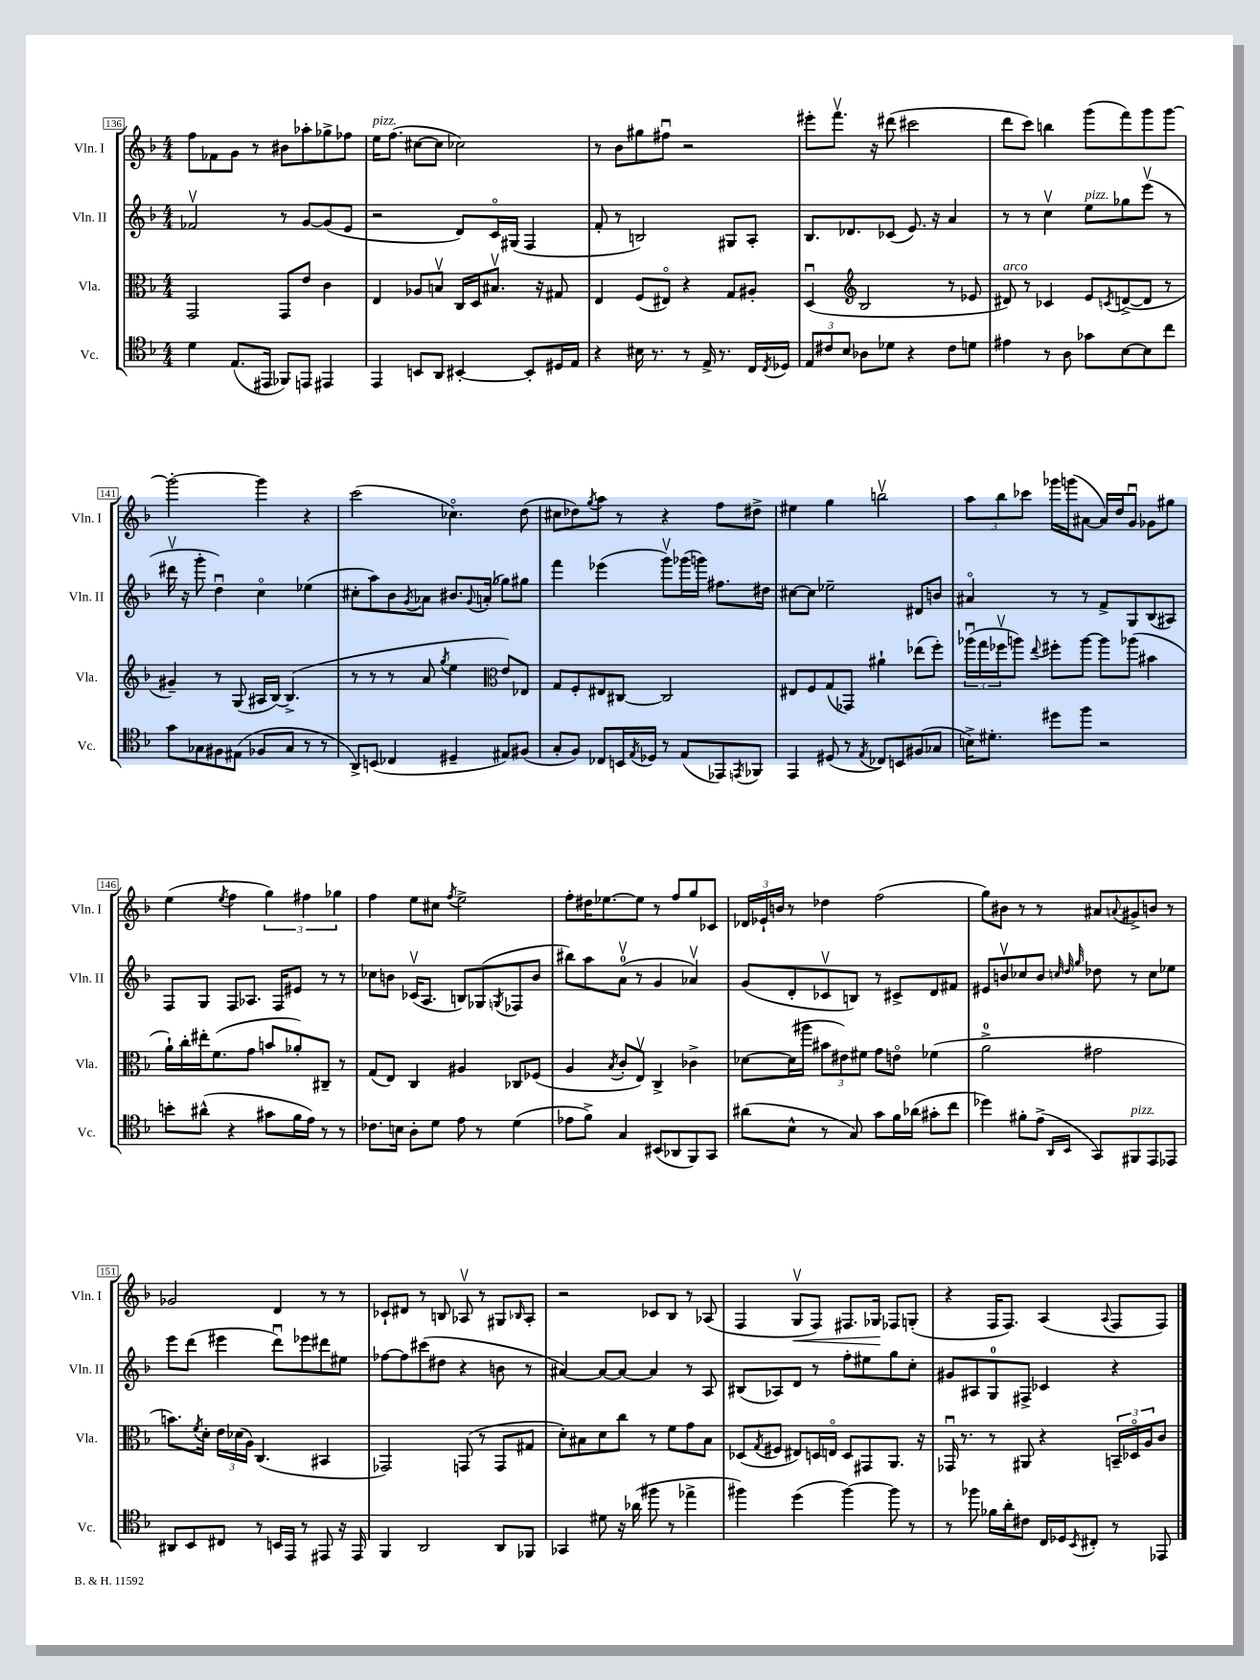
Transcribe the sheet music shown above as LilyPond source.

<<
\new StaffGroup <<
\new Staff = "s0" \with { instrumentName = "Vln. I" shortInstrumentName = "Vln. I" } {
    \clef treble \key f \major \numericTimeSignature \time 4/4
    f''8 fes'8 g'8 r8 bis'8 aes''8-. ges''8-> fes''8 |
    e''16^\markup { \italic "pizz." } f''8.( cis''8~ cis''8 ces''2) |
    r8 bes'8 gis''8 fis''8\downbow r2 |
    eis'''8-. f'''8.\upbow r16 dis'''8( cis'''2 |
    d'''8 c'''8) b''4 g'''8( f'''8) g'''8 g'''8~ |
    g'''2~-. g'''4 r4 |
    c'''2( ces''4.\flageolet) d''8( |
    cis''8 des''8) \acciaccatura { g''8 } a''8 r8 r4 f''8 dis''8-> |
    eis''4 g''4 b''2\upbow |
    \tuplet 3/2 { a''8 bes''8 ces'''8 } ges'''16 g'''16( ais'8~ ais'16) d''16 g'8\downbow ges'8 gis''8 |
    e''4( \acciaccatura { e''8 } f''4 \tuplet 3/2 { g''4) fis''4 ges''4 } |
    f''4 e''8 cis''8 \acciaccatura { f''8 } e''2-> |
    f''8-. dis''16 ees''8.~ ees''8 r8 f''8 g''8 ces'8 |
    \tuplet 3/2 { des'16 ees'16-! b'16 } r8 des''4 f''2( |
    g''8) bis'8 r8 r8 ais'8 \appoggiatura { a'8 } gis'8-> b'8 r8 |
    ges'2 d'4 r8 r8 |
    ces'8-! dis'8 r8 b8 aes8\upbow r8 gis8 \grace { bes16 } aes8-. |
    r2 ces'8 bes8 r8 aes8( |
    f4 g8\upbow\< f8) fis8. ges16\! fes8 g8-.( |
    r4 f16 f8.) a4( \appoggiatura { a8 } f8 f8) \bar "|." |
}
\new Staff = "s1" \with { instrumentName = "Vln. II" shortInstrumentName = "Vln. II" } {
    \clef treble \key f \major \numericTimeSignature \time 4/4
    fes'2\upbow r8 g'8~ g'8( e'8 |
    r2 d'8) c'16\flageolet gis16( f4 |
    f'8-. r8 b2) gis8 a8-. |
    bes8. des'8. ces'8( e'8.) r16 a'4 |
    r8 r8 c''4\upbow e''8^\markup { \italic "pizz." } ges''8 e'''8\upbow( r8 |
    dis'''16\upbow r16 g'''8-. d''4\downbow) c''4\flageolet ees''4( |
    cis''8-. a''8) bes'8 \acciaccatura { g'8 } aes'8 bis'8. \appoggiatura { g'8 } a'16-.( ges''8) gis''8 |
    f'''4 ees'''4( g'''8\upbow) ges'''16( g'''16) fis''8. dis''16 |
    cis''8~ cis''8 ees''2-- dis'8 b'8 |
    ais'4\flageolet r8 r8 f'8-> g8 bes8( ais8) |
    f8 g8 f8 aes8. f16 eis'8 r8 r8 |
    ces''8 b'8 ces'16\upbow( a8. b8) ges8( \acciaccatura { g8 } fes8 b'8 |
    bis''8) a''8 a'8-0\upbow( r8 g'4 aes'4\upbow) |
    g'8( d'8-. ces'8\upbow b8) r8 cis'8-> d'8 fis'8 |
    eis'8 b'8\upbow ces''8 b'8 \grace { c''32 d''32 g''32 } des''8 r8 c''8 ees''8 |
    e'''8 d'''8( eis'''4 d'''8\downbow) ees'''8 dis'''8 eis''8 |
    fes''8~ fes''8 cis'''8( dis''8 r4 b'8 r8 |
    ais'4~) ais'8~ ais'8~ ais'4 r8 a8 |
    bis8( aes8) d'8 r8 f''8-. eis''8 g''8 c''8-. |
    gis'8 ais8 g8-0 fis8-> ces'4 r4 \bar "|." |
}
\new Staff = "s2" \with { instrumentName = "Vla." shortInstrumentName = "Vla." } {
    \clef alto \key f \major \numericTimeSignature \time 4/4
    g,2 g,8 e'8 c'4 |
    e4 aes8 b8\upbow c16 d16 bis8.\upbow r16 gis8 |
    e4 f8( eis8\flageolet) r4 g8 ais8-. |
    d4\downbow( \clef treble bes2 r8 ees'8 |
    dis'8^\markup { \italic "arco" }) r8 ces'4 e'8 \acciaccatura { c'8 } d'8~->( d'8 r8 |
    gis'4--) r8 g8( ais16 bes16~) bes4.->( |
    r8 r8 r8 a'8 \acciaccatura { g''8 } e''4 \clef alto e'8) ees8 |
    g8 f8-. eis8 cis8~ cis2 |
    eis8 f8 g8( ges,8) ais'4-! ees''8( f''8-.) |
    \tuplet 3/2 { aes''16\downbow( g''16 fes''16\upbow } a''8) \appoggiatura { e''8 } fis''8-. a''8~ a''8 aes''8( bis'4 |
    a'16-!) c''16-. eis''16-. f'8.( g'8 b'8 aes'8-.) cis8-- r8 |
    g8( e8) c4 ais4 ces8 fes8( |
    a4 \acciaccatura { bes8 } c'8-. e8\upbow) c4-> ces'4-> |
    des'8~ des'16( ais''16 \tuplet 3/2 { bis'8 eis'8) fis'8 } g'8 e'8\flageolet fes'4( |
    a'2-0-> gis'2 |
    b'8.) \acciaccatura { f'8 } d'16-. \tuplet 3/2 { e'16 des'16( a16) } c4.( bis,4 |
    ges,2) g,8( r8 g,8 gis8 |
    d'8-.) bis8 d'8 c''8 r8 f'8 g'8 bis8 |
    des8( \acciaccatura { g8 } fis8 eis8) d16 e16\flageolet d8 gis,8 a,8. r16 |
    ges,16\downbow r8. r8 ais,8 r4 \tuplet 3/2 { b,16-- des16\flageolet a16 } c'8 \bar "|." |
}
\new Staff = "s3" \with { instrumentName = "Vc." shortInstrumentName = "Vc." } {
    \clef tenor \key f \major \numericTimeSignature \time 4/4
    d'4 e8.( eis,16 fes,8) e,8 eis,4 |
    e,4 b,8 a,8 bis,4~-. bis,8-. dis16 e16 |
    r4 bis16 r8. r8 e16-> r8. c16 \acciaccatura { c8 } des16 |
    \tuplet 3/2 { e8 cis'8 bes8 } aes8 des'8 r4 cis'8 d'8 |
    eis'4 r8 a8 ges'8 bes8~ bes8 c''8 |
    g'8 ges8 fis8 eis8( fes8 ges8 r8 r8 |
    a,8->) b,8( ces4 dis4-- eis8) fis8( |
    g8-. f8) ces8 b,16 \acciaccatura { e8 } des16 r8 e8( ees,8) \acciaccatura { e,8 } fes,8 |
    e,4 dis8( r8 \acciaccatura { e8 } ces8) b,8 fis8( ges8 |
    b16->) dis'8.-. dis''8 f''8 r2 |
    b'8-. ais'8-^( r4 gis'8 f'16 e'16) r8 r8 |
    ces'8. b16 a8-. d'8 e'8 r8 d'4( |
    ees'8 f'8->) g4 bis,8( aes,8 f,8) g,8 |
    ais'8( bes8-^ r8 g8) g'8 f'16 aes'16( gis'8-. c''8 |
    des''4) fis'8-. e'8->( \grace { a,16 bes,16 } g,8) fis,8^\markup { \italic "pizz." } e,8 ees,8 |
    ais,8 bes,8 cis8 r8 b,16 e,16 r8 eis,8 r16 eis,16 |
    f,4 a,2 a,8 fes,8 |
    ges,4 dis'8 r16 aes'16( fis''8 r8 ees''4-> |
    fis''4) d''4( fis''4~) fis''8 r8 |
    r8 fes''8 fes'16 a'16-. cis'8 c16 des16 \acciaccatura { bes,8 } cis8-. r8 ees,8 \bar "|." |
}
>>
>>
\layout { \context { \Score currentBarNumber = #136 \override BarNumber.stencil = #(make-stencil-boxer 0.1 0.3 ly:text-interface::print) } }
